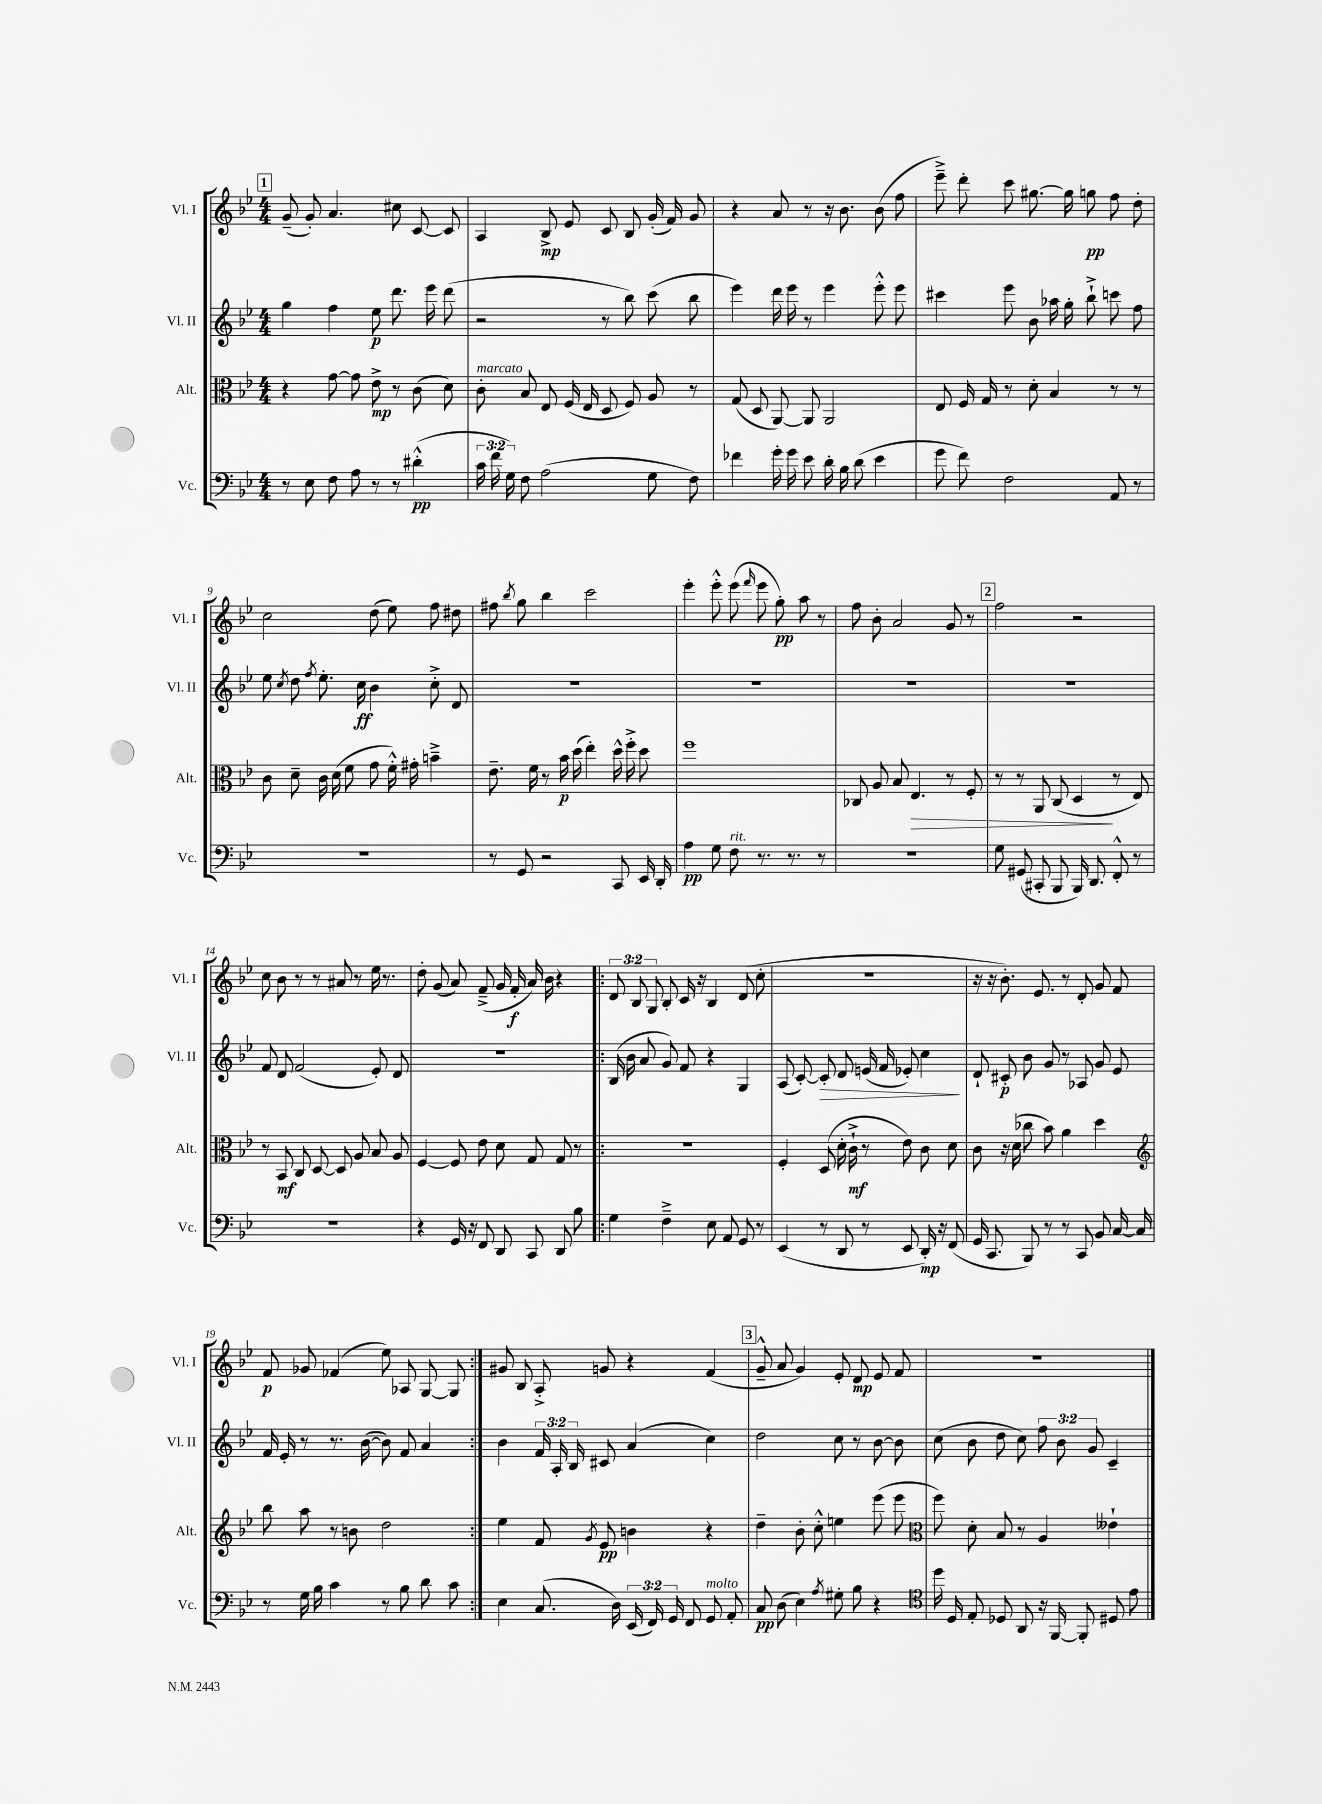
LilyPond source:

<<
\new StaffGroup <<
\new Staff = "s0" \with { instrumentName = "Vl. I" shortInstrumentName = "Vl. I" } {
    \clef treble \key bes \major \numericTimeSignature \time 4/4 \override Staff.TupletNumber.text = #tuplet-number::calc-fraction-text
    \autoBeamOff \mark \markup { \box "1" } g'8--( g'8-.) a'4. cis''8 c'8~ c'8 |
    a4 bes8->\mp ees'8 c'8 bes8 g'16-.( f'16) g'8 |
    r4 a'8 r8 r16 bes'8. bes'8( f''8 |
    ees'''8--->) d'''8-. c'''8 gis''8.~ gis''16 g''8\pp f''8 d''8-. |
    c''2 d''8( ees''8) f''8 dis''8 |
    fis''8 \acciaccatura { bes''8 } g''8 bes''4 c'''2 |
    ees'''4-. ees'''8-.-^ ees'''8( \grace { f'''16 } ees'''8 g''8-.\pp) a''8 r8 |
    f''8 bes'8-. a'2 g'8 r8 |
    \mark \markup { \box "2" } f''2 r2 |
    c''8 bes'8 r8 r8 ais'8 r8 ees''16 r8. |
    d''8-. g'8( a'8) f'8--->( g'16 f'16-.\f a'16) bes'16 r4 |
    \repeat volta 2 { \tuplet 3/2 { d'8 bes8 g8 } bes8-. c'16 r16 bes4 d'8( c''8-. |
    R1 |
    r16 r16 bes'8.-.) ees'8. r8 d'8-. g'8 f'8 |
    f'8\p ges'8 fes'4( ees''8) aes8 g8~ g8 | }
    gis'8 bes8 a8-.-> g'8 r4 f'4( |
    \mark \markup { \box "3" } g'8---^ a'8 g'4) ees'8-. d'8\mp ees'8 f'8 |
    R1 \bar "|." |
}
\new Staff = "s1" \with { instrumentName = "Vl. II" shortInstrumentName = "Vl. II" } {
    \clef treble \key bes \major \numericTimeSignature \time 4/4 \override Staff.TupletNumber.text = #tuplet-number::calc-fraction-text
    \autoBeamOff \mark \markup { \box "1" } g''4 f''4 ees''8\p d'''8. ees'''16 d'''8( |
    r2 r8 bes''8) c'''8( bes''8 |
    ees'''4) d'''16 ees'''16 r8 ees'''4 ees'''8-.-^ ees'''8 |
    cis'''4 ees'''8 bes'8 aes''16 g''16-. bes''8-!-> c'''8 f''8 |
    ees''8 \acciaccatura { c''8 } d''8 \acciaccatura { f''8 } ees''8.-. c''16\ff bes'4 c''8-.-> d'8 |
    R1 |
    R1 |
    R1 |
    \mark \markup { \box "2" } R1 |
    f'8 d'8 f'2( ees'8-.) d'8 |
    R1 |
    \repeat volta 2 { bes16( bes'16 a'8 g'8) f'8 r4 g4 |
    a8( c'8~-.) c'8-.\> d'8 e'16( f'16 ees'8-.) c''4\! |
    d'8-! cis'8-.\p bes'8 g'8 r8 aes8 g'8 ees'8 |
    f'16 ees'16-. r8 r8. bes'16~( bes'8) f'8 a'4 | }
    bes'4 \tuplet 3/2 { f'16 a16-. bes16 } cis'8 a'4( c''4) |
    \mark \markup { \box "3" } d''2 c''8 r8 bes'8~ bes'8 |
    c''8( bes'8 d''8 c''8) \tuplet 3/2 { f''8 bes'8 g'8 } c'4-- \bar "|." |
}
\new Staff = "s2" \with { instrumentName = "Alt." shortInstrumentName = "Alt." } {
    \clef alto \key bes \major \numericTimeSignature \time 4/4
    \autoBeamOff \mark \markup { \box "1" } r4 g'8~ g'8 ees'8->\mp r8 c'8( d'8) |
    c'8-.^\markup { \italic "marcato" } bes8 ees8 f16( ees16 d8 f8) a8 r8 |
    g8( d8 a,8~) a,8 a,2 |
    ees8 f16 g16 r8 d'8-. bes4 r8 r8 |
    c'8 d'8-- c'16 d'16( f'8 g'8 f'16-.-^) gis'16-. b'4---> |
    ees'8.-- f'16 r8 bes'16\p d''16( ees''4-.) d''16-^ f''16-.-> d''8 |
    f''1 |
    ces8 a8 bes8 ees4.\> r8 f8-. |
    \mark \markup { \box "2" } r8 r8 a,8 c8( d4\! r8 ees8) |
    r8 bes,8\mf c8 d8~ d8 a8 bes8 a8 |
    f4~ f8 ees'8 d'8 g8 g8 r8 |
    \repeat volta 2 { R1 |
    f4-. d8( d'16-. c'16-!->\mf r8 ees'8) c'8 d'8 |
    c'8 r16 d'16( ces''8 bes'8) a'4 d''4 |
    \clef treble bes''8 a''8 r8 b'8 d''2 | }
    ees''4 f'8 \acciaccatura { g'8 } ees'8\pp b'4 r4 |
    \mark \markup { \box "3" } d''4-- bes'8-. c''8-.-^ e''4 ees'''8( ees'''8 |
    \clef alto f''8) d'8-. bes8 r8 a4 eeses'4-! \bar "|." |
}
\new Staff = "s3" \with { instrumentName = "Vc." shortInstrumentName = "Vc." } {
    \clef bass \key bes \major \numericTimeSignature \time 4/4 \override Staff.TupletNumber.text = #tuplet-number::calc-fraction-text
    \autoBeamOff \mark \markup { \box "1" } r8 ees8 f8 a8 r8 r8 dis'4-.-^\pp( |
    \tuplet 3/2 { c'16 f'16 g16) } f8 a2( g8 f8) |
    fes'4 g'16-. g'16 ees'8 d'16-. bes16 d'8( ees'4 |
    g'8 f'8) f2 a,8 r8 |
    r1 |
    r8 g,8 r2 c,8 ees,16 d,16-. |
    a4\pp g8 f8^\markup { \italic "rit." } r8. r8. r8 |
    r1 |
    \mark \markup { \box "2" } g8 gis,8( cis,8-. bes,,8 bes,,16) d,8. f,8-.-^ r8 |
    r1 |
    r4 g,16 r16 f,8 d,8 c,8 d,8 bes8 |
    \repeat volta 2 { g4 f4---> ees8 a,8 g,8 r8 |
    ees,4( r8 d,8 r8 ees,8 d,16-.\mp) r16 f,8( |
    g,16 c,8. bes,,8) r8 r8 c,8 bes,8 c16~ c16 |
    r8 g16 bes16 c'4 r8 bes8 d'8 c'8 | }
    ees4 c8.( d16) \tuplet 3/2 { ees,16( f,16) g,16 } f,8 g,8^\markup { \italic "molto" } a,8-. |
    \mark \markup { \box "3" } c8\pp d8( ees4) \acciaccatura { a8 } gis8-. bes8 r4 |
    \clef tenor d''16 d16 ees8-. des8 a,8 r16 f,16~ f,8-. dis8 ees'8 \bar "|." |
}
>>
>>
\layout { \context { \Score currentBarNumber = #5 } }
